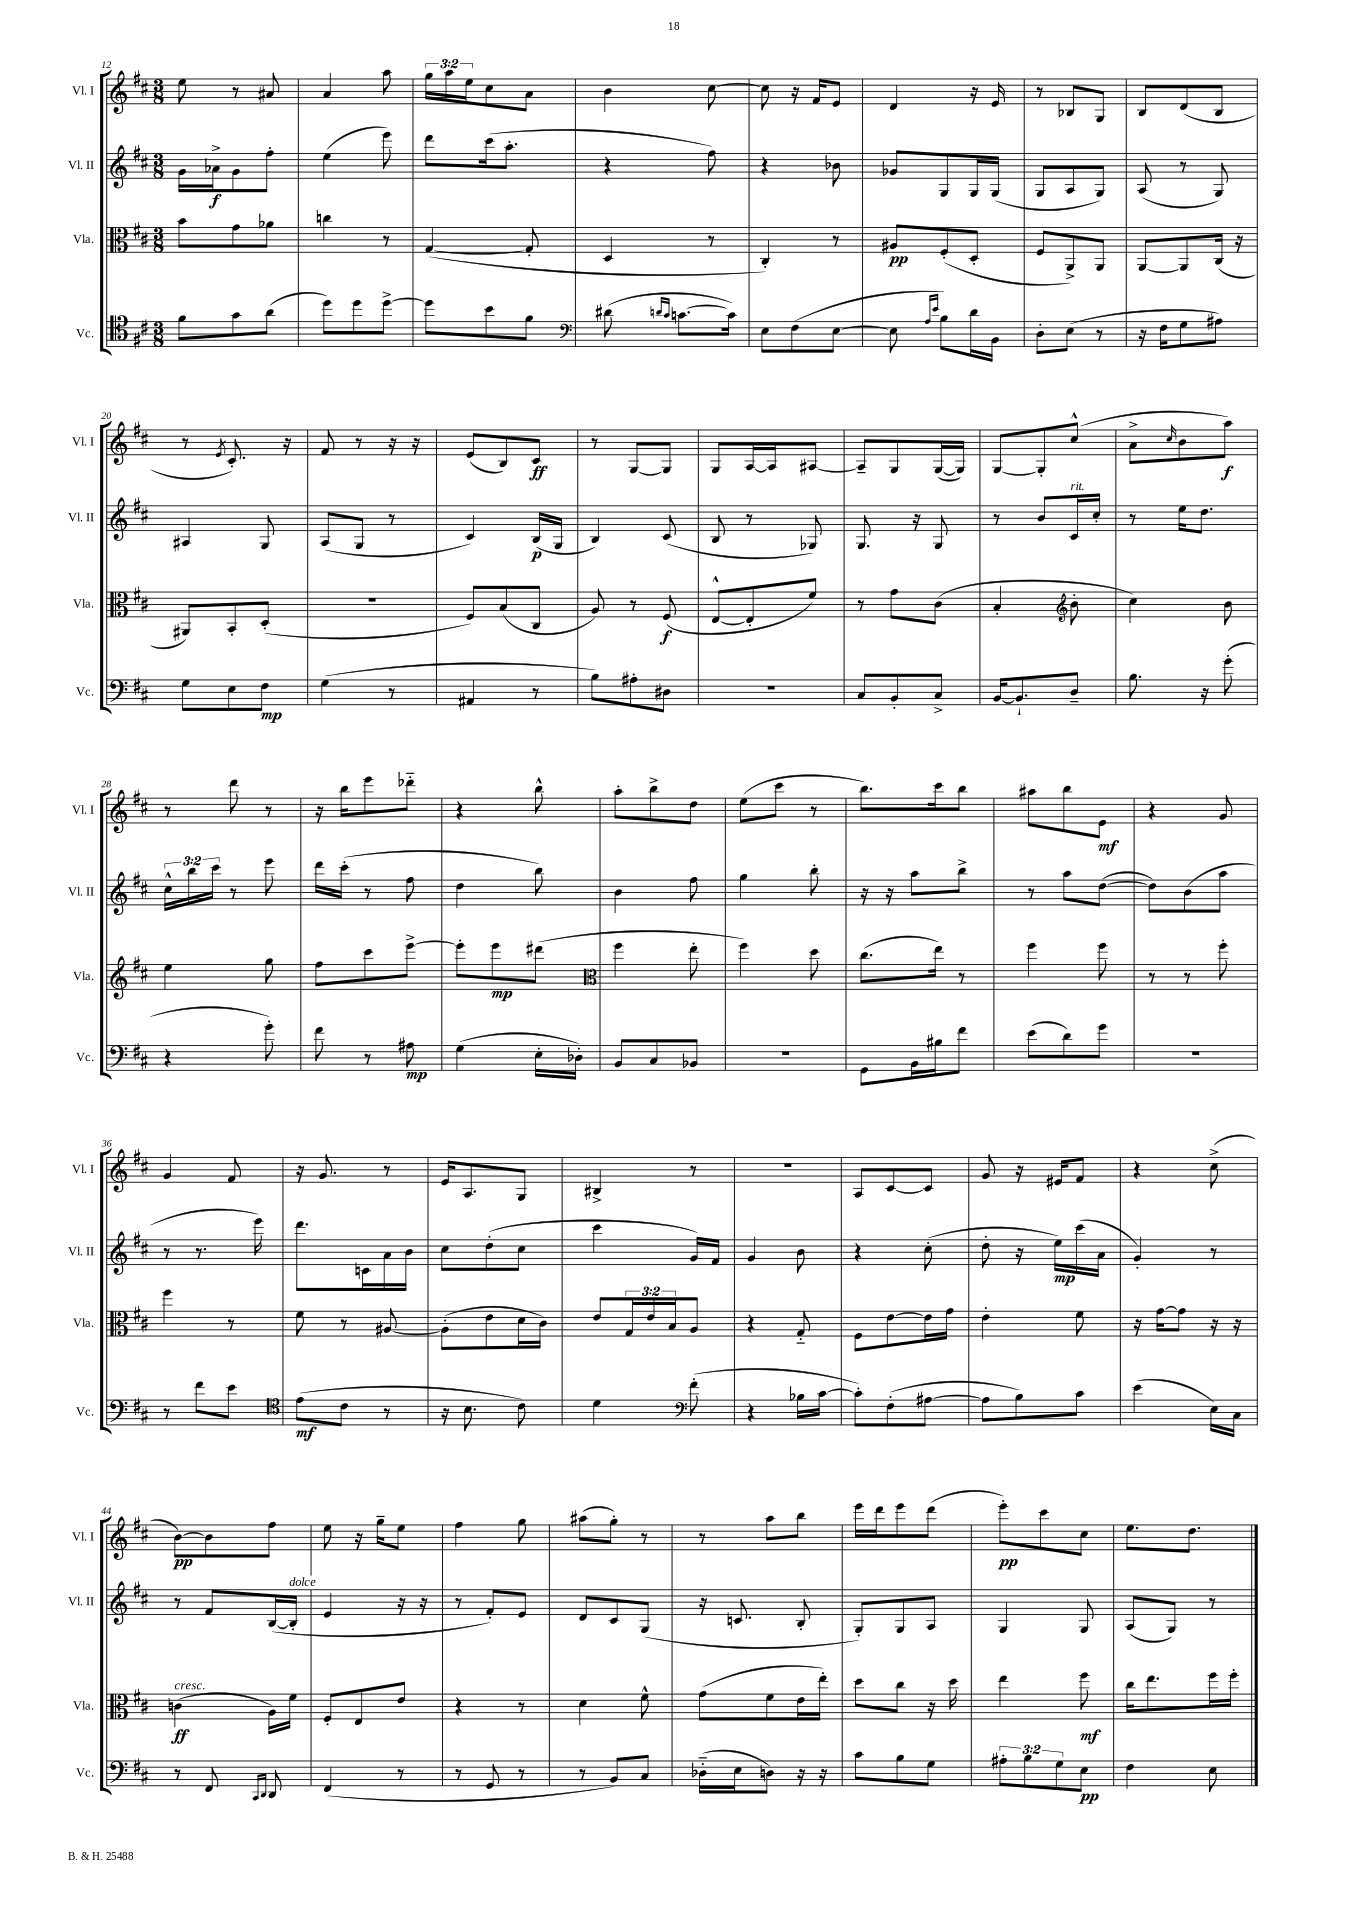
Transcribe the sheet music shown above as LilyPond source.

<<
\new StaffGroup <<
\new Staff = "s0" \with { instrumentName = "Vl. I" shortInstrumentName = "Vl. I" } {
    \clef treble \key d \major \numericTimeSignature \time 3/8 \override Staff.TupletNumber.text = #tuplet-number::calc-fraction-text
    e''8 r8 ais'8 |
    a'4 a''8 |
    \tuplet 3/2 { g''16 a''16 e''16 } cis''8 a'8 |
    b'4 cis''8~ |
    cis''8 r16 fis'16 e'8 |
    d'4 r16 e'16 |
    r8 bes8 g8 |
    b8 d'8( b8 |
    r8 \acciaccatura { e'8 } cis'8.-.) r16 |
    fis'8 r8 r16 r16 |
    e'8( b8) cis'8\ff |
    r8 g8~ g8 |
    g8 a16~ a16 ais8~ |
    ais8-- g8 g16~( g16) |
    g8~ g8-. cis''8-^( |
    a'8-> \grace { cis''16 } b'8 a''8\f) |
    r8 d'''8 r8 |
    r16 b''16 e'''8 des'''8-_ |
    r4 b''8-^ |
    a''8-. b''8-> d''8 |
    e''8( cis'''8 r8 |
    b''8.) cis'''16 b''8 |
    ais''8 b''8 e'8\mf |
    r4 g'8 |
    g'4 fis'8 |
    r16 g'8. r8 |
    e'16 a8. g8 |
    bis4-> r8 |
    R4. |
    a8 cis'8~ cis'8 |
    g'8 r16 eis'16 fis'8 |
    r4 cis''8->( |
    b'8~\pp) b'8 fis''8 |
    e''8 r16 g''16-- e''8 |
    fis''4 g''8 |
    ais''8( g''8-.) r8 |
    r8 a''8 b''8 |
    e'''16 d'''16 e'''8 d'''8( |
    e'''8-.\pp) cis'''8 cis''8 |
    e''8. d''8. \bar "|." |
}
\new Staff = "s1" \with { instrumentName = "Vl. II" shortInstrumentName = "Vl. II" } {
    \clef treble \key d \major \numericTimeSignature \time 3/8 \override Staff.TupletNumber.text = #tuplet-number::calc-fraction-text
    g'16 aes'16->\f g'8 fis''8-. |
    e''4( e'''8) |
    d'''8 cis'''16( a''8.-. |
    r4 fis''8) |
    r4 bes'8 |
    ges'8 g8 g16 g16( |
    g8 a8 g8) |
    a8( r8 g8) |
    ais4 g8 |
    a8( g8 r8 |
    cis'4) b16\p( g16 |
    b4) cis'8( |
    b8 r8 ges8) |
    g8. r16 g8 |
    r8 b'8 cis'16^\markup { \italic "rit." } cis''16-. |
    r8 e''16 d''8. |
    \tuplet 3/2 { cis''16-^ b''16 cis'''16 } r8 e'''8 |
    d'''16 cis'''16-.( r8 fis''8 |
    d''4 b''8) |
    b'4 fis''8 |
    g''4 b''8-. |
    r16 r16 a''8 b''8-> |
    r8 a''8 d''8~( |
    d''8) b'8( a''8 |
    r8 r8. e'''16) |
    d'''8. c'16 a'16 b'16 |
    cis''8 d''8-.( cis''8 |
    cis'''4 g'16) fis'16 |
    g'4 b'8 |
    r4 cis''8-.( |
    d''8-. r16 e''16\mp) cis'''16( a'16 |
    g'4-.) r8 |
    r8 fis'8 b16~( b16-.^\markup { \italic "dolce" } |
    e'4 r16 r16 |
    r8 fis'8-.) e'8 |
    d'8 cis'8 g8( |
    r16 c'8. b8-. |
    g8-.) g8 a8 |
    g4 g8 |
    a8( g8) r8 \bar "|." |
}
\new Staff = "s2" \with { instrumentName = "Vla." shortInstrumentName = "Vla." } {
    \clef alto \key d \major \numericTimeSignature \time 3/8 \override Staff.TupletNumber.text = #tuplet-number::calc-fraction-text
    b'8 g'8 aes'8 |
    c''4 r8 |
    g4~( g8-. |
    d4 r8 |
    cis4-.) r8 |
    ais8\pp fis8-.( d8-. |
    fis8 a,8->) a,8 |
    a,8~ a,8 cis16( r16 |
    ais,8) b,8-. d8-.( |
    R4. |
    fis8) b8( cis8 |
    a8) r8 fis8\f( |
    e8~-^ e8-. fis'8) |
    r8 g'8 cis'8( |
    b4-. \clef treble b'8-. |
    cis''4) b'8 |
    e''4 g''8 |
    fis''8 cis'''8 e'''8~-> |
    e'''8-. e'''8\mp dis'''8( |
    \clef alto fis''4 e''8-. |
    fis''4) d''8 |
    cis''8.( e''16) r8 |
    fis''4 fis''8 |
    r8 r8 fis''8-. |
    fis''4 r8 |
    fis'8 r8 ais8~ |
    ais8-.( e'8 d'16 cis'16) |
    e'8 \tuplet 3/2 { g16 e'16 b16 } a8 |
    r4 g8-_ |
    fis8 e'8~ e'16 g'16 |
    e'4-. fis'8 |
    r16 g'16~ g'8 r16 r16 |
    c'4\ff^\markup { \italic "cresc." }( a16) fis'16 |
    fis8-. e8 e'8 |
    r4 r8 |
    d'4 fis'8-^ |
    g'8( fis'8 e'16 e''16-.) |
    d''8 cis''8 r16 d''16 |
    e''4 fis''8\mf |
    cis''16 e''8. fis''16 fis''16-. \bar "|." |
}
\new Staff = "s3" \with { instrumentName = "Vc." shortInstrumentName = "Vc." } {
    \clef tenor \key d \major \numericTimeSignature \time 3/8 \override Staff.TupletNumber.text = #tuplet-number::calc-fraction-text
    fis'8 g'8 a'8( |
    d''8) d''8 d''8~-> |
    d''8 b'8 fis'8 |
    \clef bass dis'8( \grace { d'16 cis'16 } c'8.~ c'16) |
    e8 fis8( e8~ |
    e8 \grace { a16 e'16 } b8) d'16 b,16 |
    d8-. e8( r8 |
    r16 fis16 g8 ais8) |
    g8 e8 fis8\mp |
    g4( r8 |
    ais,4 r8 |
    b8) ais8-. dis8 |
    R4. |
    cis8 b,8-. cis8-> |
    b,16~ b,8.-! d8-- |
    b8. r16 g'8-.( |
    r4 g'8-.) |
    fis'8 r8 ais8\mp |
    g4( e16-. des16-.) |
    b,8 cis8 bes,8 |
    R4. |
    g,8 b,16 bis16 fis'8 |
    e'8( d'8) g'8 |
    R4. |
    r8 fis'8 e'8 |
    \clef tenor e'8\mf( cis'8 r8 |
    r16 b8. cis'8) |
    d'4 \clef bass fis'8-.( |
    r4 bes16 cis'16~ |
    cis'8-.) fis8-.( ais8~ |
    ais8 b8) cis'8 |
    e'4( e16) cis16 |
    r8 fis,8 \grace { cis,16 d,16 } d,8 |
    fis,4( r8 |
    r8 g,8 r8 |
    r8 b,8) cis8 |
    des16-_( e16 d8) r16 r16 |
    cis'8 b8 g8 |
    \tuplet 3/2 { ais8-. b8 g8 } e8\pp |
    fis4 e8 \bar "|." |
}
>>
>>
\layout { \context { \Score currentBarNumber = #12 } }
